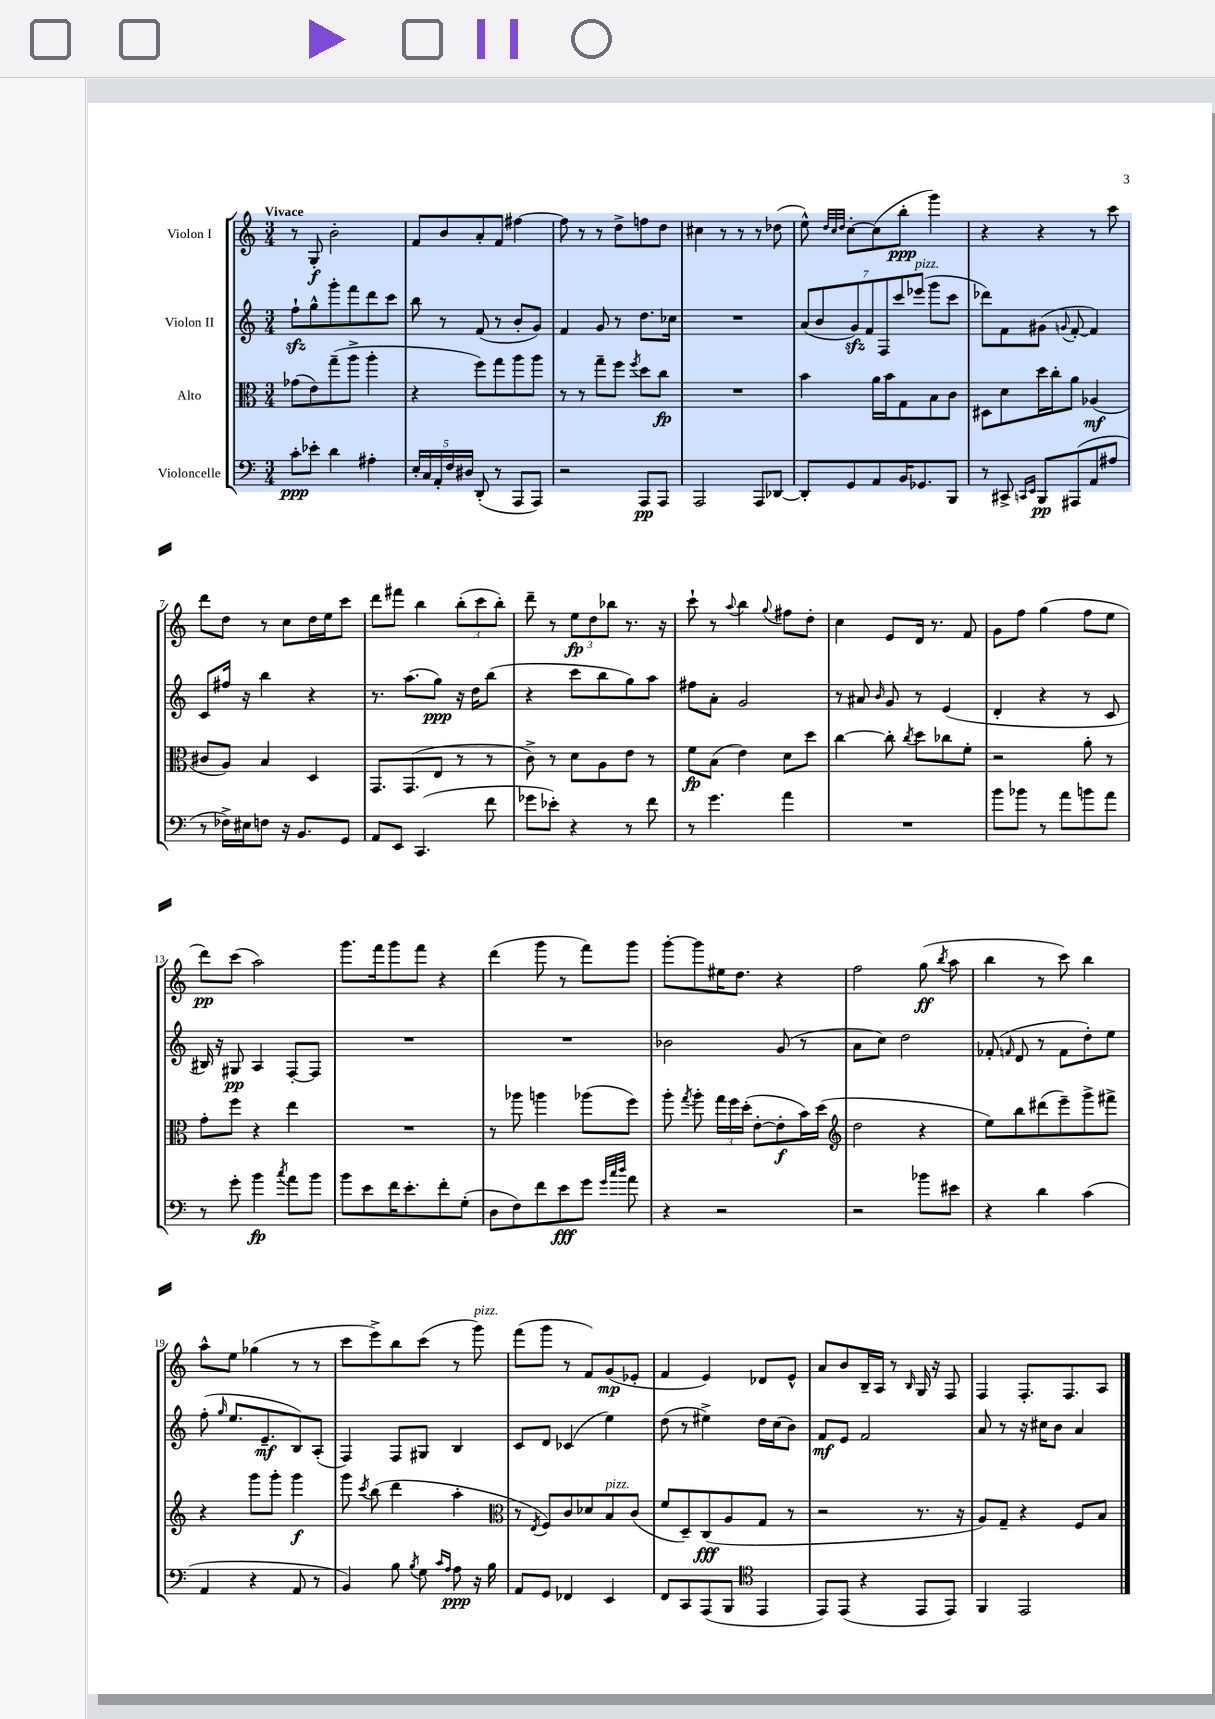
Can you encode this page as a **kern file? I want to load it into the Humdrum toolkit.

**kern	**dynam	**kern	**dynam	**kern	**dynam	**kern	**dynam
*part4	*part4	*part3	*part3	*part2	*part2	*part1	*part1
*staff4	*staff4	*staff3	*staff3	*staff2	*staff2	*staff1	*staff1
*I"Violoncelle	*	*I"Alto	*	*I"Violon II	*	*I"Violon I	*
*clefF4	*	*clefC3	*	*clefG2	*	*clefG2	*
*k[]	*	*k[]	*	*k[]	*	*k[]	*
*M3/4	*	*M3/4	*	*M3/4	*	*M3/4	*
=1	=1	=1	=1	=1	=1	=1	=1
!	!	!	!	!	!	!LO:TX:a:B:t=Vivace	!
8c'\L	ppp	(8g-X\L	.	8ffzz`\L	.	8r	.
8e-X'\J	.	8e\)	.	8gg^^\	.	8G'/	f
4d\	.	(8gg~\	.	8ggg'\	.	2b'\	.
.	.	8aa^\J	.	8fff\	.	.	.
4A#X'\	.	4aa'\	.	8ddd\	.	.	.
.	.	.	.	8ccc\J	.	.	.
=2	=2	=2	=2	=2	=2	=2	=2
20E'/LL	.	4r	.	8bb\	.	8f/L	.
20C/	.	.	.	.	.	.	.
20AA'/	.	.	.	.	.	.	.
.	.	.	.	8r	.	8b/	.
20F/	.	.	.	.	.	.	.
20D#X/JJ	.	.	.	.	.	.	.
(8DD'/	.	8ff\L)	.	(8f/	.	8a'/	.
8r	.	8gg\	.	8r	.	8f/J	.
8AAA/L	.	8aa\	.	8b'/L	.	[4ff#X\	.
8AAA/J)	.	8aa\J	.	8g/J)	.	.	.
=3	=3	=3	=3	=3	=3	=3	=3
2r	.	8r	.	4f/	.	8ff#\]	.
.	.	8r	.	.	.	8r	.
.	.	8gg~\L	.	8g/	.	8r	.
.	.	8ff\J	.	8r	.	8dd^\L	.
.	.	8qff/	.	.	.	.	.
8AAA/L	pp	8dd\L	.	8.dd\L	.	8ffn\	.
8AAA/J	.	8cc\J	fp	.	.	8dd\J	.
.	.	.	.	16cc-X\Jk	.	.	.
=4	=4	=4	=4	=4	=4	=4	=4
2AAA/	.	2.r	.	2.r	.	4cc#X\	.
.	.	.	.	.	.	8r	.
.	.	.	.	.	.	8r	.
8AAA/L	.	.	.	.	.	8r	.
[8DD-X/J	.	.	.	.	.	(8dd-X\	.
=5	=5	=5	=5	=5	=5	=5	=5
8DD-'/L]	.	4b\	.	(14a/L	.	8ee^^\)	.
.	.	.	.	14b/	.	.	.
.	.	.	.	.	.	32qqdd/LLL	.
.	.	.	.	.	.	32qqcc/	.
.	.	.	.	.	.	32qqdd/JJJ	.
8GG/	.	.	.	.	.	[8cc'\L	.
.	.	.	.	14gzz/)	.	.	.
.	.	.	.	14f/	.	.	.
8AA/	.	16a\LL	.	.	.	(8cc\]	.
.	.	.	.	14F/	.	.	.
.	.	16b\J	.	.	.	.	.
.	.	.	.	14ccc/	.	.	.
16BB/K	.	8G\	.	.	.	8bb'\J	ppp
!	!	!	!	!LO:TX:a:i:t=pizz.	!	!	!
.	.	.	.	(14eee-X/J	.	.	.
8.GG-X/	.	.	.	.	.	.	.
.	.	8B\	.	8ggg\L	.	4ggg\)	.
8BBB/J	.	8c\J	.	8ccc\J	.	.	.
=6	=6	=6	=6	=6	=6	=6	=6
8r	.	8D#X\L	.	8ddd-X\L)	.	4r	.
8CC#X^/	.	8d\	.	8f\	.	.	.
16qqCCn/LL	.	.	.	.	.	.	.
16qqEE/JJ	.	.	.	.	.	.	.
8BBB/L	pp	16dd\L	.	(8g#X\J	.	4r	.
.	.	16cc'\J	.	.	.	.	.
.	.	.	.	8qqgn/	.	.	.
(8AAA#X/	.	8a\J	.	[8f'/	.	.	.
8AA/	.	(4A-X/	mf	4f/])	.	8r	.
8A#X/J	.	.	.	.	.	8ccc\	.
!!LO:LB:g=z
=7	=7	=7	=7	=7	=7	=7	=7
8r	.	8c#X/L	.	8c/L	.	8ddd\L	.
16F-X^\LL)	.	8A/J)	.	16ff#X/Jk	.	8dd\J	.
16E#X\J	.	.	.	16r	.	.	.
8Fn\J	.	4B/	.	4bb\	.	8r	.
16r	.	.	.	.	.	8cc\L	.
8.BB/L	.	.	.	.	.	.	.
.	.	4D/	.	4r	.	16dd\L	.
.	.	.	.	.	.	16ee\J	.
8GG/J	.	.	.	.	.	8ccc\J	.
=8	=8	=8	=8	=8	=8	=8	=8
8AA/L	.	8.GG/L	.	8.r	.	8ddd\L	.
8EE/J	.	.	.	.	.	8fff#X\J	.
.	.	(8.GG/	.	(8.aa\L	.	.	.
(4.CC/	.	.	.	.	.	4bb\	.
.	.	8E/J	.	8gg\J)	ppp	.	.
.	.	8r	.	16r	.	(12bb'\L	.
.	.	.	.	16dd\KL	.	.	.
.	.	.	.	.	.	12ccc\	.
8f\	.	8r	.	(8bb\J	.	.	.
.	.	.	.	.	.	12bb'\J)	.
=9	=9	=9	=9	=9	=9	=9	=9
8g-X\L	.	8c^\)	.	4r	.	8ddd~\	.
8e-X'\J)	.	8r	.	.	.	8r	.
4r	.	8d\L	.	8ccc\L	.	12ee\L	fp
.	.	.	.	.	.	12dd\	.
.	.	8A\	.	8bb\	.	.	.
.	.	.	.	.	.	12bb-X\J	.
8r	.	8e\J	.	8gg\)	.	8.r	.
8f\	.	8r	.	8aa\J	.	.	.
.	.	.	.	.	.	16r	.
=10	=10	=10	=10	=10	=10	=10	=10
8r	.	8f\L	fp	8ff#X\L	.	8ccc`\	.
4.g\	.	(8B\J	.	8a'\J	.	8r	.
.	.	.	.	.	.	8qqaa/	.
.	.	4e\)	.	2g/	.	4bb\	.
.	.	.	.	.	.	8qqgg/	.
4a\	.	8d\L	.	.	.	8ff#X\L	.
.	.	8dd\J	.	.	.	8dd'\J	.
=11	=11	=11	=11	=11	=11	=11	=11
2.r	.	[4cc\	.	8r	.	4cc\	.
.	.	.	.	8a#X/	.	.	.
.	.	.	.	16qqb/	.	.	.
.	.	8cc'\]	.	8g/	.	8e/L	.
.	.	8qcc/	.	.	.	.	.
.	.	8dd\L	.	8r	.	16d/Jk	.
.	.	.	.	.	.	8.r	.
.	.	8cc-X\	.	(4e/	.	.	.
.	.	8f'\J	.	.	.	8f/	.
=12	=12	=12	=12	=12	=12	=12	=12
8b\L	.	2r	.	4d'/	.	8g\L	.
8b-X\J	.	.	.	.	.	8ff\J	.
8r	.	.	.	4r	.	(4gg\	.
8a\L	.	.	.	.	.	.	.
8bn\	.	8a'\	.	8r	.	8ff\L	.
8a\J	.	8r	.	8c/	.	8ee\J	.
!!LO:LB:g=z
=13	=13	=13	=13	=13	=13	=13	=13
8r	.	8g'\L	.	16B#X/)	.	8ddd\L)	pp
.	.	.	.	16r	.	.	.
8g'\	.	8ff\J	.	8G#X/	pp	(8ccc\J	.
4b\	fp	4r	.	4A/	.	2aa\)	.
8qcc/	.	.	.	.	.	.	.
8a\L	.	4ee\	.	[8F'/L	.	.	.
8b\J	.	.	.	8F/J]	.	.	.
=14	=14	=14	=14	=14	=14	=14	=14
8b\L	.	2.r	.	2.r	.	8.ggg\L	.
8e\	.	.	.	.	.	.	.
.	.	.	.	.	.	16fff\k	.
16f\K	.	.	.	.	.	8ggg\	.
8.e'\	.	.	.	.	.	.	.
.	.	.	.	.	.	8fff\J	.
8f'\	.	.	.	.	.	4r	.
(8G'\J	.	.	.	.	.	.	.
=15	=15	=15	=15	=15	=15	=15	=15
8D\L	.	8r	.	2.r	.	(4ddd\	.
8F\)	.	8aa-X\	.	.	.	.	.
8f\	.	4aan\	.	.	.	8ggg\	.
8e\	fff	.	.	.	.	8r	.
8g\J	.	(8aa-X\L	.	.	.	8fff\L)	.
32qqg/LLL	.	.	.	.	.	.	.
32qqcc/	.	.	.	.	.	.	.
32qqdd/JJJ	.	.	.	.	.	.	.
8a\	.	8ff\J)	.	.	.	8ggg\J	.
=16	=16	=16	=16	=16	=16	=16	=16
4r	.	8aa'\	.	2b-X\	.	[8ggg'\L	.
.	.	8qgg/	.	.	.	.	.
.	.	8aa'\	.	.	.	8ggg\]	.
2r	.	24gg\LL	.	.	.	16ee#X\K	.
.	.	24ff\	.	.	.	.	.
.	.	.	.	.	.	8.dd\J	.
.	.	(24dd'\JJ	.	.	.	.	.
.	.	[8e'\L	.	.	.	.	.
.	.	8e'\]	f	(8g/	.	4r	.
.	.	16b\L)	.	8r	.	.	.
.	.	(16dd\JJ	.	.	.	.	.
=17	=17	=17	=17	=17	=17	=17	=17
*	*	*clefG2	*	*	*	*	*
2r	.	2dd\	.	8a\L	.	2ff\	.
.	.	.	.	8cc\J)	.	.	.
.	.	.	.	2dd\	.	.	.
8b-X\L	.	4r	.	.	.	(8gg\	ff
.	.	.	.	.	.	8qbb/	.
8e#X\J	.	.	.	.	.	8aa\	.
=18	=18	=18	=18	=18	=18	=18	=18
4r	.	8ee\L)	.	(8f-X'/	.	4bb\	.
.	.	.	.	16qqfn/	.	.	.
.	.	8bb\	.	8d/	.	.	.
4d\	.	(8ddd#X\	.	8r	.	8r	.
.	.	8eee~\)	.	8f\L	.	8ccc\)	.
(4c\	.	8ggg^\	.	8dd'\)	.	4bb\	.
.	.	8fff#X^\J	.	8ee\J	.	.	.
!!LO:LB:g=z
=19	=19	=19	=19	=19	=19	=19	=19
4AA/	.	4r	.	(8ff'\	.	8aa^^\L	.
.	.	.	.	16qqgg/	.	.	.
.	.	.	.	8.ee/L	.	8ee\J	.
4r	.	8ggg\L	.	.	.	(4gg-X\	.
.	.	.	.	8.e~/	mf	.	.
.	.	8ggg'\J	.	.	.	.	.
8AA/	.	4ggg\	f	8B/)	.	8r	.
8r	.	.	.	(8A'/J	.	8r	.
=20	=20	=20	=20	=20	=20	=20	=20
4BB/)	.	8ggg\	.	4F/)	.	8ccc\L	.
.	.	8qccc/	.	.	.	.	.
.	.	(8bb\	.	.	.	8eee^\)	.
8B\	.	4ddd\	.	8F/L	.	8bb\	.
8qB/	.	.	.	.	.	.	.
8G\	.	.	.	8G#X/J	.	(8ccc\J	.
16qqc/LL	.	.	.	.	.	.	.
16qqA/JJ	.	.	.	.	.	.	.
8A\	ppp	4aa'\	.	4B/	.	8r	.
!	!	!	!	!	!	!LO:TX:a:i:t=pizz.	!
16r	.	.	.	.	.	8ggg\)	.
16B\	.	.	.	.	.	.	.
=21	=21	=21	=21	=21	=21	=21	=21
*	*	*clefC3	*	*	*	*	*
8AA/L	.	8r	.	8c/L	.	(8fff\L	.
.	.	8qE/	.	.	.	.	.
8GG/J	.	8F/L)	.	8d/J	.	8ggg\J	.
4FF-X/	.	8c/	.	(4c-X/	.	8r	.
.	.	8d-X/	.	.	.	8f/L)	.
!	!	!LO:TX:a:i:t=pizz.	!	!	!	!	!
4EE/	.	8B/	.	4ee\)	.	(8g/	mp
.	.	(8c/J	.	.	.	8e-X'/J	.
=22	=22	=22	=22	=22	=22	=22	=22
8FF/L	.	8f/L	.	(8dd\	.	4f/	.
8CC/	.	8D~/)	.	8r	.	.	.
(8AAA/	.	(8C/	fff	4ee#X^\)	.	4e/)	.
8BBB/J	.	8A/	.	.	.	.	.
*clefC4	*	*	*	*	*	*	*
4EE/	.	8G/J	.	16dd\LL	.	8d-X/L	.
.	.	.	.	(16cc\J	.	.	.
.	.	8r	.	8b\J)	.	8e^^/J	.
=23	=23	=23	=23	=23	=23	=23	=23
8EE/L)	.	2r	.	8f/L	mf	8a/L	.
(8EE/J	.	.	.	8e/J	.	8b/	.
4r	.	.	.	2f/	.	16B~/L	.
.	.	.	.	.	.	16A/JJ	.
.	.	.	.	.	.	8r	.
.	.	.	.	.	.	16qqB/	.
8EE/L	.	8.r	.	.	.	16G/	.
.	.	.	.	.	.	16r	.
8EE/J)	.	.	.	.	.	8F/	.
.	.	16r	.	.	.	.	.
=24	=24	=24	=24	=24	=24	=24	=24
4FF/	.	8A/L)	.	8a/	.	4F/	.
.	.	8G~/J	.	8r	.	.	.
2EE/	.	4r	.	16r	.	8.F'/L	.
.	.	.	.	16cc#X\KL	.	.	.
.	.	.	.	8b\J	.	.	.
.	.	.	.	.	.	8.F/	.
.	.	8F/L	.	4a/	.	.	.
.	.	8B/J	.	.	.	8A/J	.
==	==	==	==	==	==	==	==
*-	*-	*-	*-	*-	*-	*-	*-
